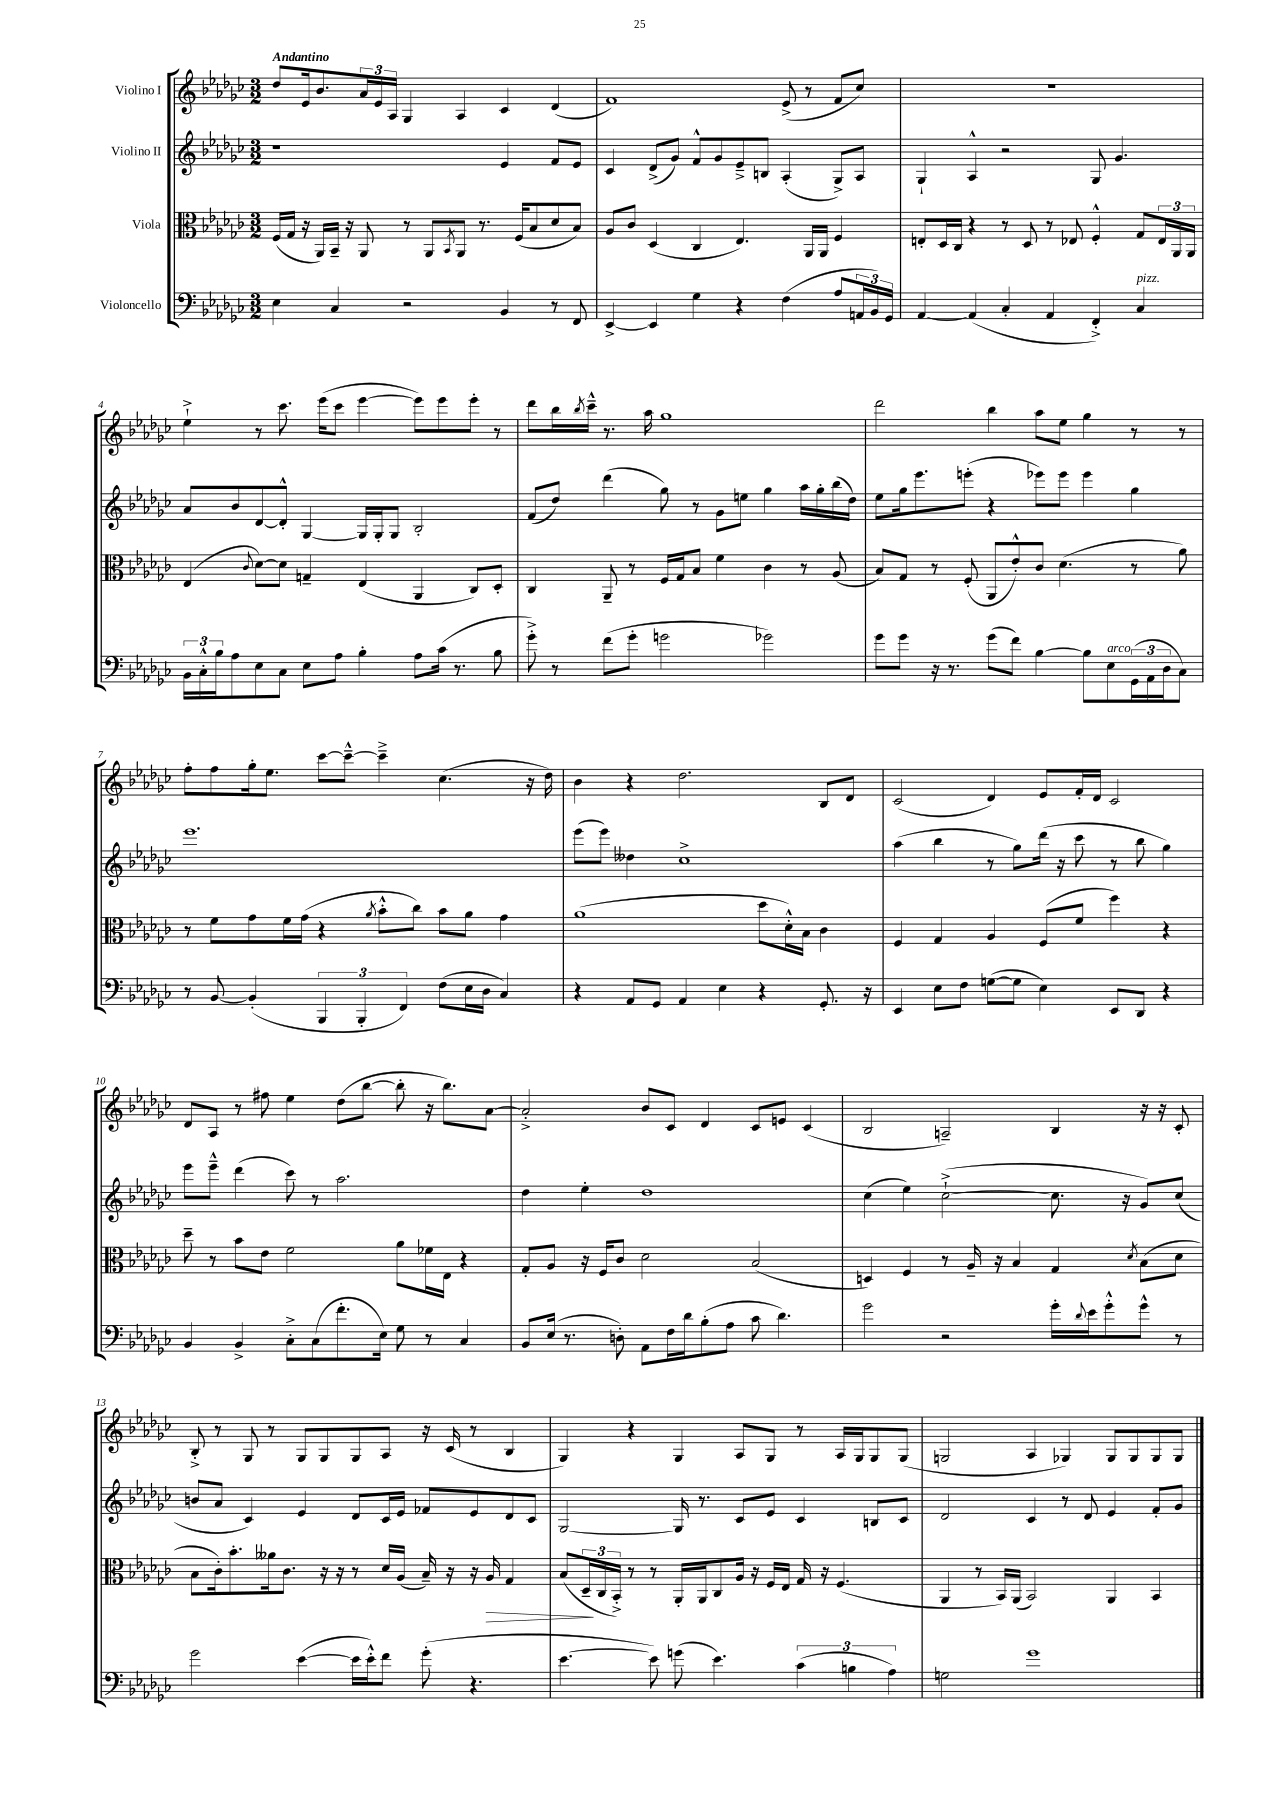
<<
\new StaffGroup <<
\new Staff = "s0" \with { instrumentName = "Violino I" } {
    \clef treble \key ges \major \numericTimeSignature \time 3/2 \tempo "Andantino"
    des''8 ees'16 bes'8. \tuplet 3/2 { aes'16 ees'16 aes16 } ges4 aes4 ces'4 des'4( |
    f'1) ees'8->( r8 f'8 ces''8) |
    R1. |
    ees''4-!-> r8 ces'''8. ees'''16( ces'''8 ees'''4~ ees'''8) ees'''8 ees'''8-. r8 |
    des'''8 bes''16 \acciaccatura { bes''8 } ces'''16---^ r8. aes''16 ges''1 |
    des'''2 bes''4 aes''8 ees''8 ges''4 r8 r8 |
    f''8-. f''8 ges''16-. ees''8. ces'''8~ ces'''8~---^ ces'''4---> ces''4.( r16 des''16) |
    bes'4 r4 des''2. bes8 des'8 |
    ces'2( des'4) ees'8 f'16-. des'16 ces'2 |
    des'8 aes8 r8 fis''8 ees''4 des''8( bes''8~ bes''8-. r16 bes''8.) aes'8~ |
    aes'2-.-> bes'8 ces'8 des'4 ces'8 e'8 ces'4( |
    bes2 a2--) bes4 r16 r16 ces'8-. |
    bes8-.-> r8 ges8 r8 ges8 ges8 ges8 aes8 r16 ces'16( r8 bes4 |
    ges4) r4 ges4 aes8 ges8 r8 aes16 ges16 ges8 ges8( |
    g2 aes4 ges4) ges8 ges8 ges8 ges8 \bar "|." |
}
\new Staff = "s1" \with { instrumentName = "Violino II" } {
    \clef treble \key ges \major \numericTimeSignature \time 3/2
    r1 ees'4 f'8 ees'8 |
    ces'4 des'8->( ges'8) f'8-^ ges'8 ees'8---> b8 aes4-.( ges8->) aes8 |
    ges4-! aes4-^ r2 ges8 ges'4. |
    aes'8 bes'8 des'8~ des'8-.-^ ges4~ ges16 ges16-. ges8 bes2-. |
    f'8( des''8) des'''4( ges''8) r8 ges'8 e''8 ges''4 aes''16 ges''16-. bes''16( des''16) |
    ees''8 ges''16 ees'''8. e'''8-.( r4 ees'''8) ees'''8 ees'''4 ges''4 |
    ees'''1. |
    ees'''8( ees'''8) deses''4 ces''1-> |
    aes''4( bes''4 r8 ges''8) des'''16( r16 ces'''8 r8 bes''8 ges''4) |
    ees'''8 ees'''8---^ des'''4( ces'''8) r8 aes''2. |
    des''4 ees''4-. des''1 |
    ces''4( ees''4) ces''2~-!->( ces''8. r16 ges'8) ces''8( |
    b'8 aes'8 ces'4) ees'4 des'8 ces'16 ees'16 fes'8 ees'8 des'8 ces'8 |
    ges2~ ges16 r8. ces'8 ees'8 ces'4 b8 ces'8 |
    des'2 ces'4 r8 des'8 ees'4 f'8-. ges'8 \bar "|." |
}
\new Staff = "s2" \with { instrumentName = "Viola" } {
    \clef alto \key ges \major \numericTimeSignature \time 3/2
    f16( ges16 r16 aes,16) bes,16-- r16 aes,8 r8 aes,8 \acciaccatura { bes,8 } aes,8 r8. f16( bes8 des'8 bes8) |
    aes8 ces'8 des4( ces4 ees4.) aes,16 aes,16 f4 |
    e8-. des16 ces16 r4 r8 des8 r8 ees8 f4-.-^ ges8 \tuplet 3/2 { ees16 aes,16 aes,16 } |
    ees4( \appoggiatura { ces'8 } des'8~) des'8 g4-- ees4( aes,4 ces8) des8-. |
    ces4 aes,8-- r8 f16 ges16 bes8 f'4 ces'4 r8 aes8( |
    bes8) ges8 r8 f8-.( aes,8 ees'8-.-^) ces'8 des'4.( r8 aes'8) |
    r8 f'8 ges'8 f'16 ges'16( r4 \acciaccatura { aes'8 } bes'8-.-^ ces''8) bes'8 aes'8 ges'4 |
    aes'1( des''8 des'16-.-^) bes16 ces'4 |
    f4 ges4 aes4 f8( f'8 f''4) r4 |
    des''8-- r8 bes'8 ees'8 f'2 aes'8 fes'16 ees16 r4 |
    ges8-. aes8 r16 f16 ces'8 des'2 bes2( |
    d4) f4 r8 aes16-- r16 bes4 ges4 \acciaccatura { des'8 } bes8( des'8 |
    bes8 ces'16-.) bes'8.-. aeses'16 ces'8. r16 r16 r8 des'16 aes16( bes16--) r16 r16 aes16\> ges4 |
    bes8( \tuplet 3/2 { des16--\! ces16 bes,16-.->) } r8 r8 aes,16-. aes,16 ces8 aes16 r16 f16 ees16 ges16 r16 f4.( |
    aes,4 r8 bes,16) aes,16( bes,2) aes,4 bes,4 \bar "|." |
}
\new Staff = "s3" \with { instrumentName = "Violoncello" } {
    \clef bass \key ges \major \numericTimeSignature \time 3/2
    ees4 ces4 r2 bes,4 r8 f,8 |
    ees,4~-> ees,4 ges4 r4 f4( aes8 \tuplet 3/2 { a,16 bes,16) ges,16 } |
    aes,4~ aes,4( ces4-. aes,4 f,4-.->) ces4^\markup { \italic "pizz." } |
    \tuplet 3/2 { bes,16 ces16-.-^ bes16 } aes8 ees8 ces8 ees8 aes8 bes4-. aes8 ces'16( r8. bes8 |
    ges'8-.->) r8 f'8( ges'8-. g'2 ges'2) |
    ges'8 ges'8 r16 r8. ges'8( f'8) bes4~ bes8 ees8^\markup { \italic "arco" } \tuplet 3/2 { ges,16( aes,16 des16 } ces8) |
    r8 bes,8~ bes,4-.( \tuplet 3/2 { bes,,4 bes,,4-. f,4) } f8( ees16 des16 ces4) |
    r4 aes,8 ges,8 aes,4 ees4 r4 ges,8.-. r16 |
    ees,4 ees8 f8 g8~( g8 ees4) ees,8 des,8 r4 |
    bes,4 bes,4-> ces8-.-> ces8( f'8.-. ees16) ges8 r8 ces4 |
    bes,8 ees16( r8. d8-.) aes,8 f16 des'16 bes8-.( aes8 ces'8 des'4.) |
    ges'2 r2 ges'16-. \appoggiatura { des'8 } ees'16 ges'8-.-^ ges'8-^ r8 |
    ges'2 ees'4~( ees'16 ees'16-.-^) f'8 ges'8-.( r4. |
    ees'4.~ ees'8) g'8( ees'4.) \tuplet 3/2 { ces'4( b4 aes4) } |
    g2 ges'1 \bar "|." |
}
>>
>>
